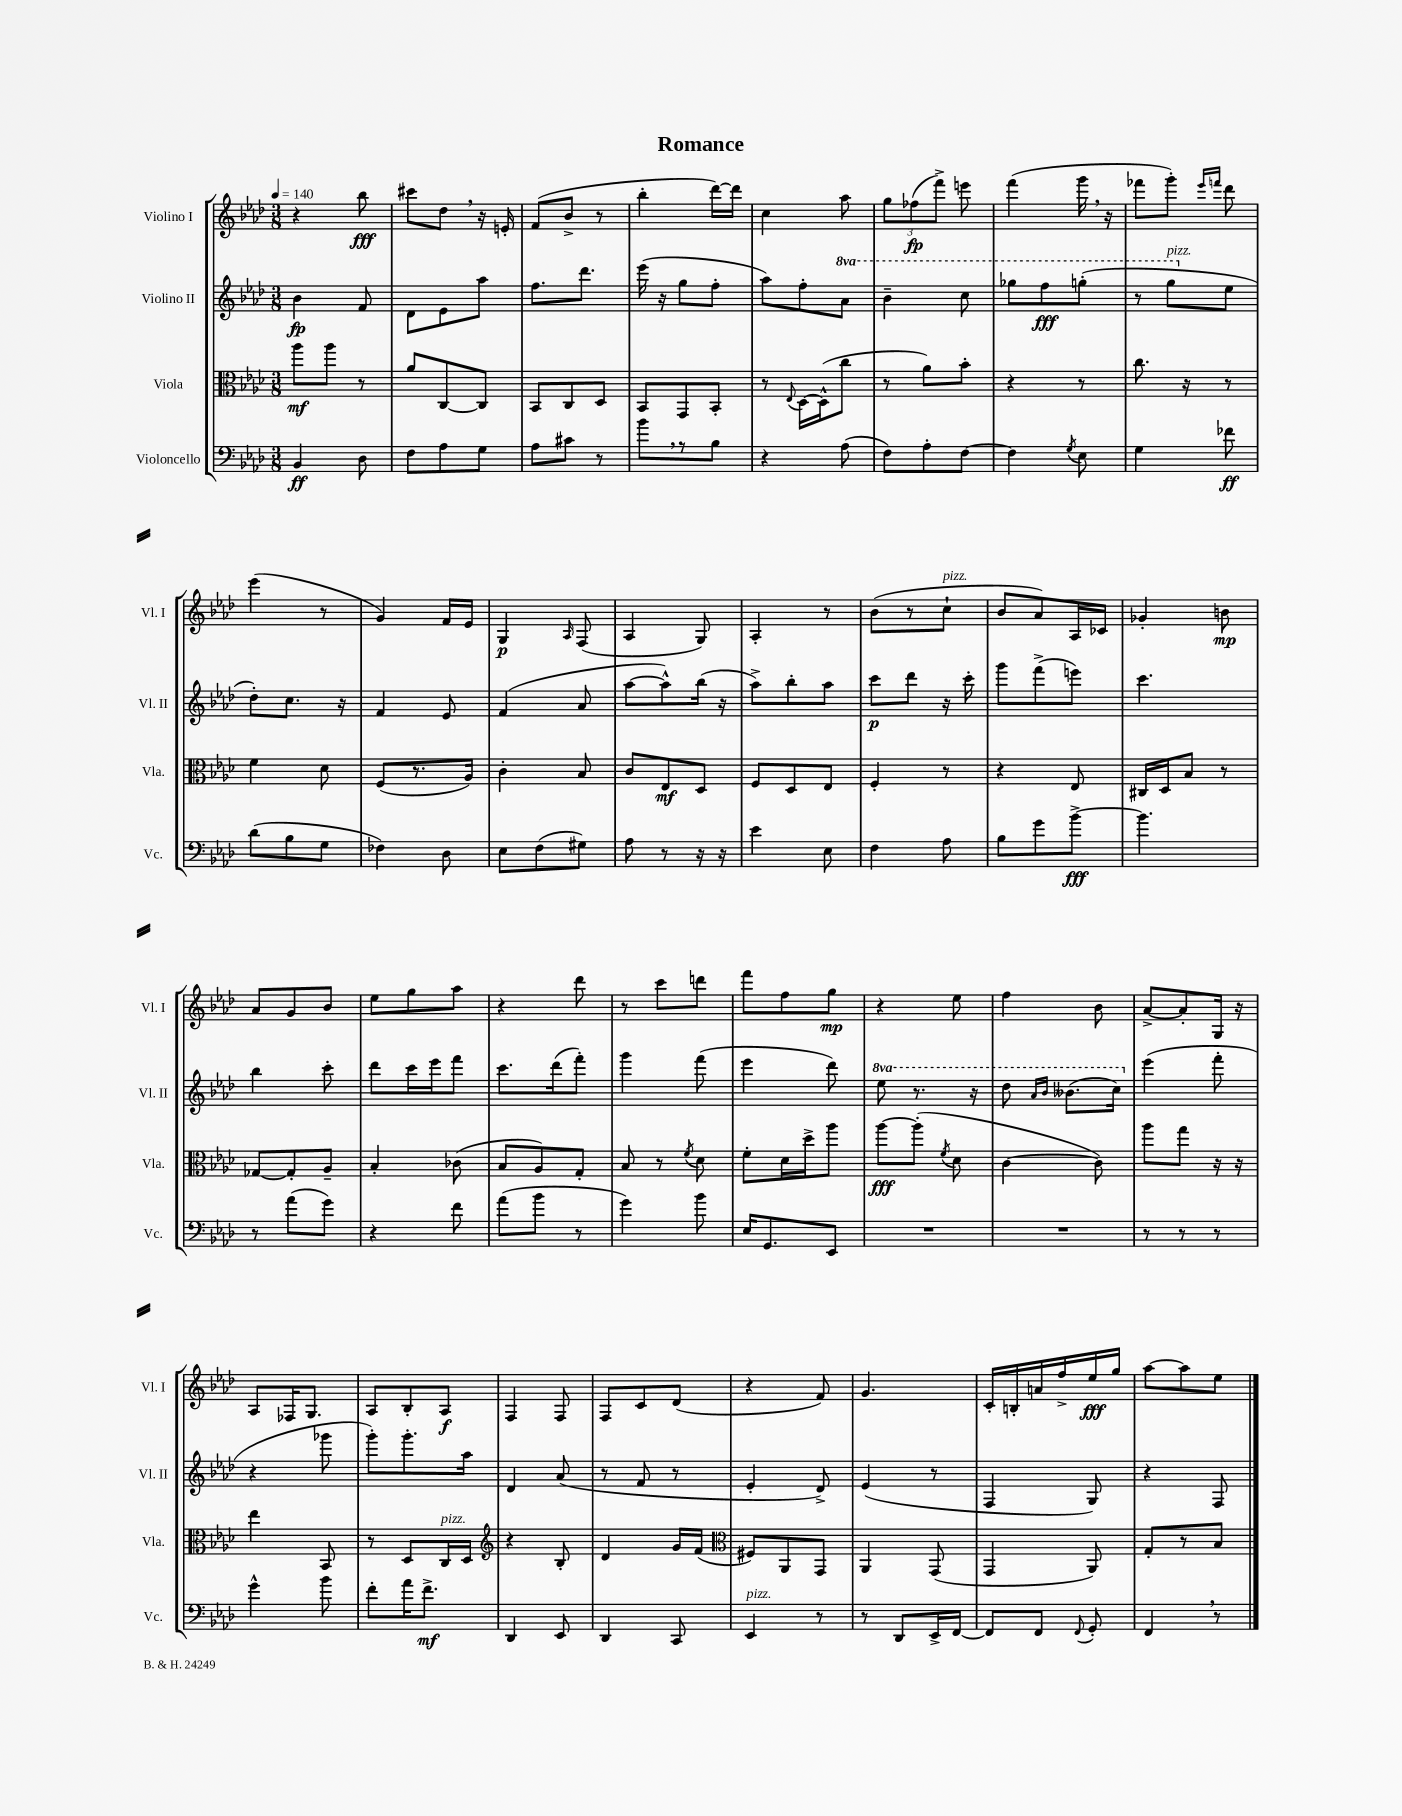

**kern	**kern	**kern	**kern
*staff4	*staff3	*staff2	*staff1
*clefF4	*clefC3	*clefG2	*clefG2
*k[b-e-a-d-]	*k[b-e-a-d-]	*k[b-e-a-d-]	*k[b-e-a-d-]
*M3/8	*M3/8	*M3/8	*M3/8
*MM140	*MM140	*MM140	*MM140
4BB-	8aa-	4b-	4r
.	8aa-	.	.
8D-	8r	8f	8bb-
=	=	=	=
8F	8a-	8d-	8ccc#
8A-	[8C	8e-	8dd-
8G	8C]	8aa-	16r
.	.	.	16e'
=	=	=	=
8A-	8BB-	8.ff	(8f
8c#	8C	.	8b-^
.	.	8.ddd-	.
8r	8D-	.	8r
=	=	=	=
8b-	8BB-	(16eee-	4bb-'
.	.	16r	.
8r	8GG	8gg	.
8B-	8BB-'	8ff'	[16ddd-)
.	.	.	16ddd-]
=	=	=	=
4r	8r	8aa-)	4cc
.	8qqE-	.	.
.	[16D-	8ff'	.
.	(16D-^^]	.	.
(8A-	8cc	8aa-	8aa-
=	=	=	=
8F)	8r	4bb-~	12gg
.	.	.	(12ff-
8A-'	8a-)	.	.
.	.	.	12fff^)
[8F	8b-'	8ccc	8eee
=	=	=	=
4F]	4r	8ggg-	(4fff
.	.	8fff	.
8qG	.	.	.
8E-	8r	(8ggg'	16ggg
.	.	.	16r
=	=	=	=
4G	8.cc	8r	8fff-
.	.	8ggg	8ggg')
.	16r	.	.
.	.	.	16qqeee-
.	.	.	16qqfff
8f-	8r	8ee-	8ddd-
=	=	=	=
(8d-	4f	8dd-')	(4eee-
8B-	.	8.cc	.
8G	8d-	.	8r
.	.	16r	.
=	=	=	=
4F-)	(8F	4f	4g)
.	8.r	.	.
8D-	.	8e-	16f
.	16A-)	.	16e-
=	=	=	=
8E-	4c'	(4f	4G
(8F	.	.	.
.	.	.	16qqA-
8G#)	8B-	8a-	(8F
=	=	=	=
8A-	8c	[8aa-	4A-
8r	8E-	8aa-^^])	.
16r	8D-	(16bb-	8G)
16r	.	16r	.
=	=	=	=
4e-	8F	8aa-^)	4A-'
.	8D-	8bb-'	.
8E-	8E-	8aa-	8r
=	=	=	=
4F	4F'	8ccc	(8b-
.	.	8ddd-	8r
8A-	8r	16r	8cc`
.	.	16ccc'	.
=	=	=	=
8B-	4r	8ggg	8b-
8g	.	(8fff^	8a-)
[8b-^	8E-	8eee)	16A-
.	.	.	16c-
=	=	=	=
4.b-]	16C#	4.ccc	4g-'
.	16D-	.	.
.	8B-	.	.
.	8r	.	8b
=	=	=	=
8r	[8G-	4bb-	8a-
(8a-	8G-']	.	8g
8g)	8A-~	8ccc'	8b-
=	=	=	=
4r	4B-'	8ddd-	8ee-
.	.	16ccc	8gg
.	.	16eee-	.
8f	(8c-	8fff	8aa-
=	=	=	=
(8a-	8B-	8.ccc	4r
8b-	8A-)	.	.
.	.	(16ddd-	.
8r	8G'	8fff')	8ddd-
=	=	=	=
4g)	8B-	4ggg	8r
.	8r	.	8ccc
.	8qf	.	.
8b-	8d-	(8fff	8ddd
=	=	=	=
16E-	8f'	4eee-	8fff
8.GG	.	.	.
.	16d-	.	8ff
.	16dd-^	.	.
8EE-	8aa-	8ddd-)	8gg
=	=	=	=
4.r	[8aa-	8eee-	4r
.	(8aa-']	8.r	.
.	8qf	.	.
.	8d-	.	8ee-
.	.	16r	.
=	=	=	=
4.r	[4c	8ddd-	4ff
.	.	16qqaa-	.
.	.	16qqbb-	.
.	.	(8.bb--	.
.	8c])	.	8b-
.	.	16ccc)	.
=	=	=	=
8r	8aa-	(4eee-	[8a-^
8r	8gg	.	8a-']
8r	16r	8fff'	16G
.	16r	.	16r
=	=	=	=
4g^^	4ee-	4r	8A-
.	.	.	16F-
.	.	.	8.G
8b-	8BB-	8ggg-	.
=	=	=	=
8f'	8r	8ggg')	8A-
16a-	8D-	8.ggg'	8B-'
8.f^	.	.	.
.	16C	.	8A-
.	16D-	16aa-	.
=	=	=	=
*	*clefG2	*	*
4DD-	4r	4d-	4F
8EE-	8B-'	(8a-	8F
=	=	=	=
4DD-	4d-	8r	8F
.	.	8f	8c
8CC	16g	8r	(8d-
.	(16f	.	.
=	=	=	=
*	*clefC3	*	*
4EE-	8F#)	4e-'	4r
.	8AA-	.	.
8r	8GG	8d-^)	8f)
=	=	=	=
8r	4AA-	(4e-	4.g
8DD-	.	.	.
16EE-^	(8GG	8r	.
[16FF	.	.	.
=	=	=	=
8FF]	4GG	4F	16c'
.	.	.	16B'
8FF	.	.	16a
.	.	.	16ff^
8qqFF	.	.	.
8GG'	8AA-)	8G)	16ee-
.	.	.	16gg
=	=	=	=
4FF	8G'	4r	[8aa-
.	8r	.	8aa-]
8r	8B-	8F	8ee-
==	==	==	==
*-	*-	*-	*-
